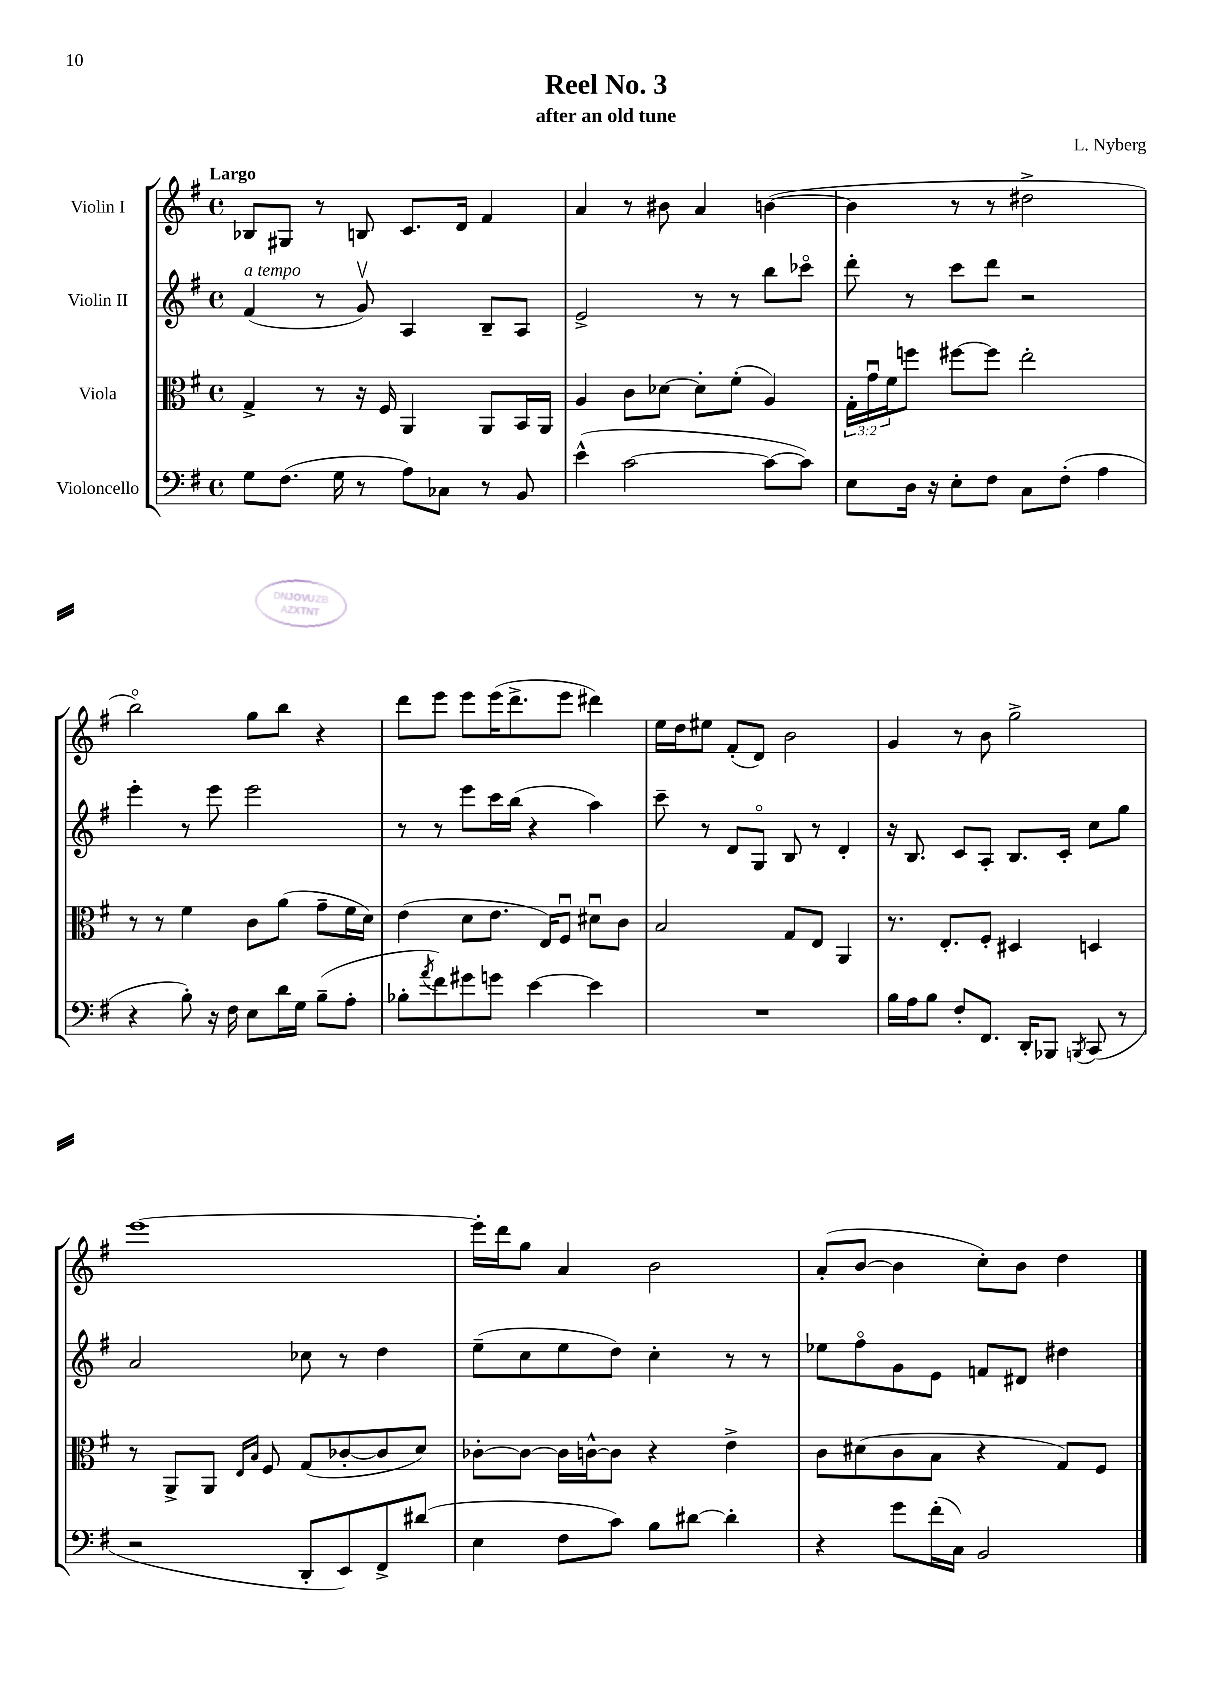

**kern	**kern	**kern	**kern
*staff4	*staff3	*staff2	*staff1
*clefF4	*clefC3	*clefG2	*clefG2
*k[f#]	*k[f#]	*k[f#]	*k[f#]
*M4/4	*M4/4	*M4/4	*M4/4
*met(c)	*met(c)	*met(c)	*met(c)
8G	4G^	(4f#	8B-
(8.F#	.	.	8G#
.	8r	8r	8r
16G	.	.	.
8r	16r	8gv)	8B
.	16F#	.	.
8A)	4AA	4A	8.c
8C-	.	.	.
.	.	.	16d
8r	8AA	8B~	4f#
8BB	16BB	8A	.
.	16AA	.	.
=	=	=	=
(4e^^	4A	2e^	4a
[2c	8c	.	8r
.	[8d-	.	8b#
.	8d-']	8r	4a
.	(8f#'	8r	.
8c_	4A)	8bb	([4b
8c])	.	8ccc-o	.
=	=	=	=
8E	24G'	8ddd'	4b]
.	24gu	.	.
.	24f#	.	.
16D	8ff	8r	.
16r	.	.	.
8E'	[8ff#	8ccc	8r
8F#	8ff#]	8ddd	8r
8C	2ee'	2r	2dd#^
(8F#'	.	.	.
4A	.	.	.
=	=	=	=
4r	8r	4eee'	2bbo)
.	8r	.	.
8B')	4f#	8r	.
16r	.	8eee	.
16F#	.	.	.
8E	8c	2eee	8gg
16d	(8a	.	8bb
16G	.	.	.
(8B~	8g~	.	4r
8A'	16f#	.	.
.	16d)	.	.
=	=	=	=
8B-'	(4e	8r	8ddd
8qa	.	.	.
8f#)	.	8r	8eee
8g#	8d	8eee	8eee
8g	8.e	16ccc	(16eee
.	.	(16bb	8.ddd^
[4e	.	4r	.
.	16E)	.	.
.	8F#u	.	8eee
4e]	8d#u	4aa)	4ddd#)
.	8c	.	.
=	=	=	=
1r	2B	8ccc~	16ee
.	.	.	16dd
.	.	8r	8ee#
.	.	8d	(8f#'
.	.	8Go	8d)
.	8G	8B	2b
.	8E	8r	.
.	4AA	4d'	.
=	=	=	=
16B	8.r	16r	4g
16A	.	8.B	.
8B	.	.	.
.	8.E'	.	.
8F#'	.	8c	8r
8.FF#	8F#'	8A'	8b
.	4D#	8.B	2gg^
16DD'	.	.	.
8BBB-	.	.	.
.	.	16c'	.
8qBBB	.	.	.
(8CC	4D	8cc	.
8r	.	8gg	.
=	=	=	=
2r	8r	2a	[1eee
.	8AA^	.	.
.	8AA	.	.
.	16qqE	.	.
.	16qqB	.	.
.	8F#	.	.
8DD'	(8G	8cc-	.
8EE)	[8c-'	8r	.
8FF#^	8c-]	4dd	.
(8d#	8d)	.	.
=	=	=	=
4E	[8c-'	(8ee~	16eee']
.	.	.	16ddd
.	8c-_	8cc	8gg
8F#	16c-]	8ee	4a
.	[16c^^	.	.
8c)	8c]	8dd)	.
8B	4r	4cc'	2b
[8d#	.	.	.
4d#']	4e^	8r	.
.	.	8r	.
=	=	=	=
4r	8c	8ee-	(8a'
.	(8d#	8ff#o	[8b
8g	8c	8g	4b]
(16f#'	8B	8e	.
16C)	.	.	.
2BB	4r	8f	8cc')
.	.	8d#	8b
.	8G)	4dd#	4dd
.	8F#	.	.
==	==	==	==
*-	*-	*-	*-
